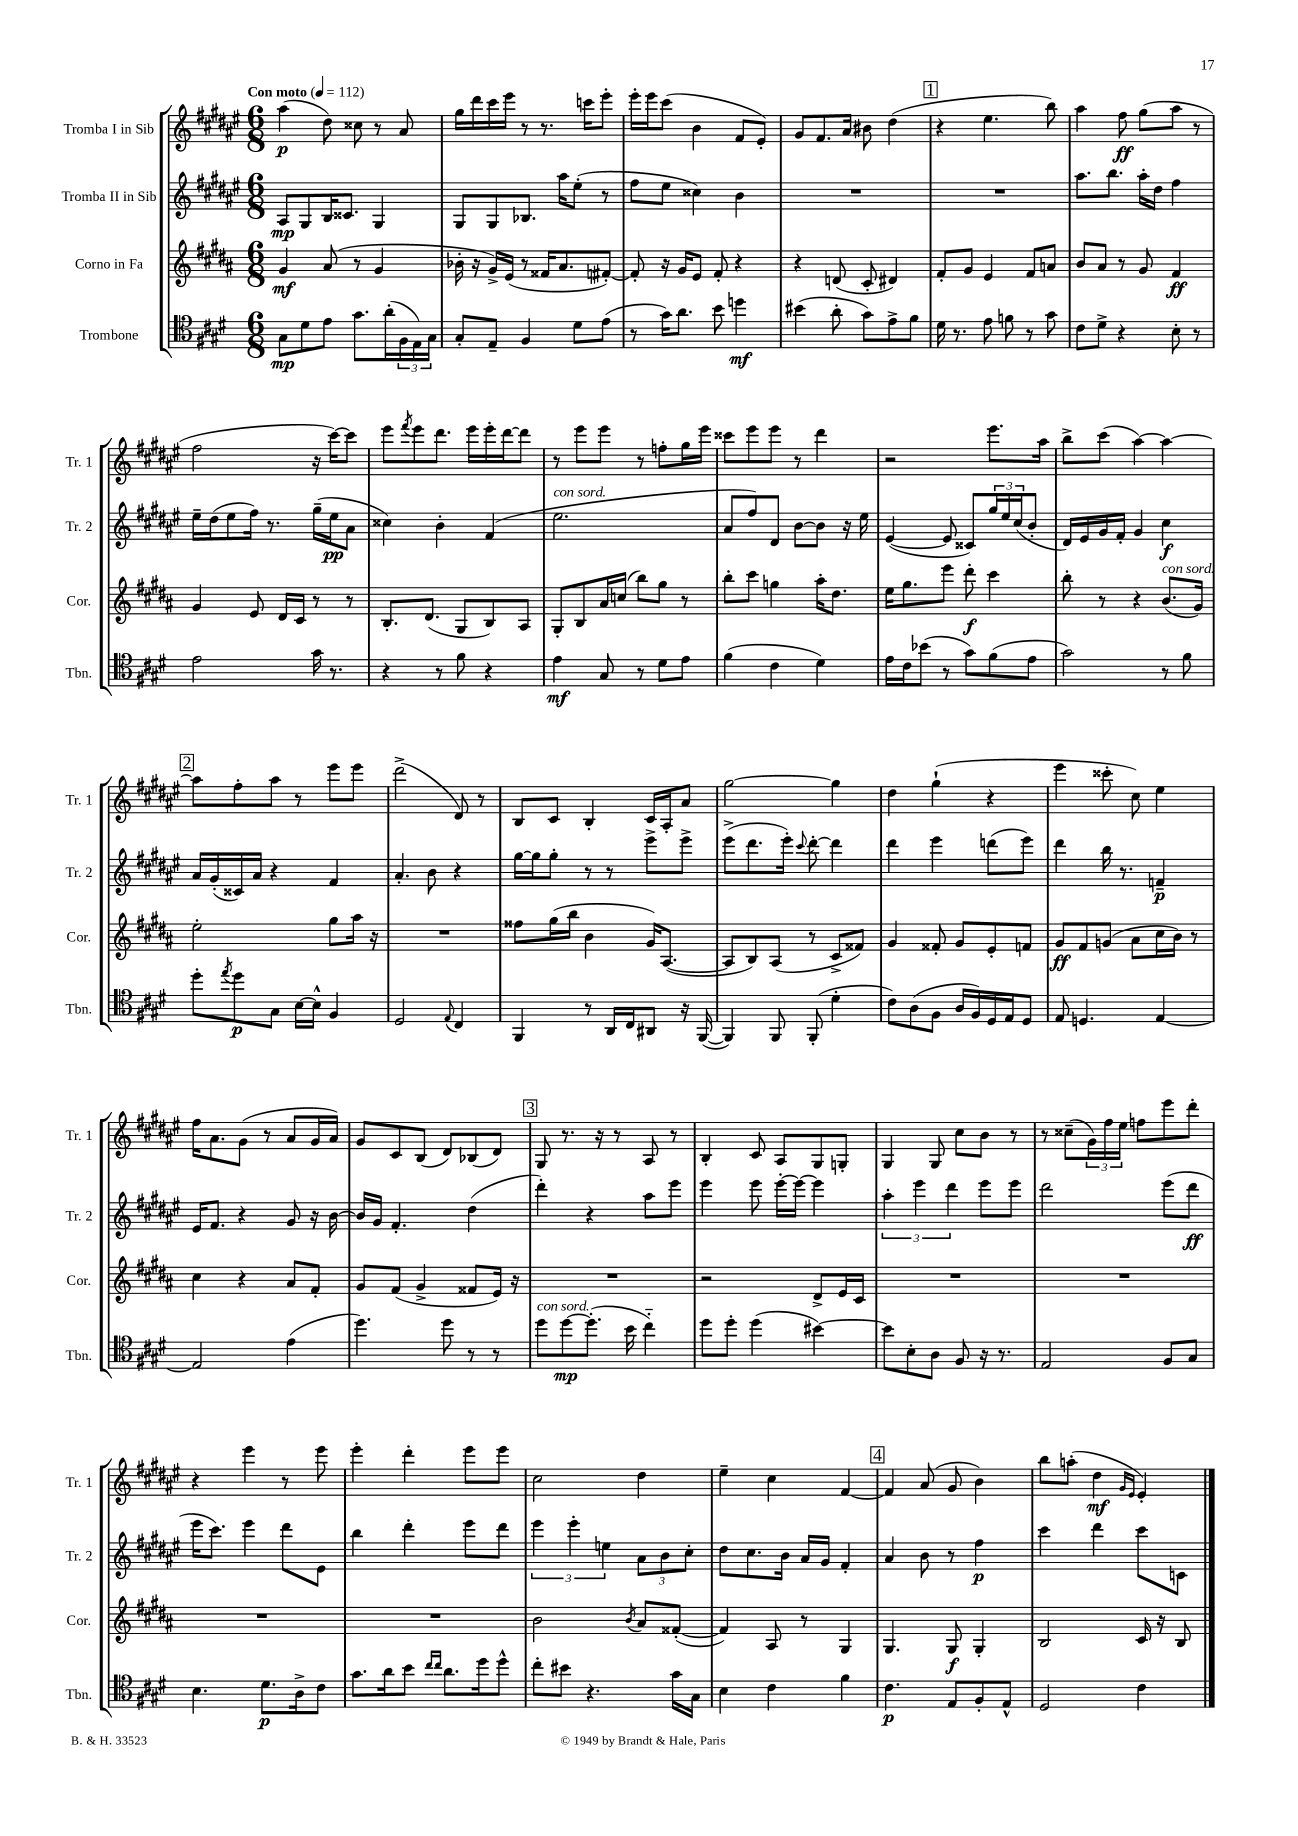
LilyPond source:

<<
\new StaffGroup <<
\new Staff = "s0" \with { instrumentName = "Tromba I in Sib" shortInstrumentName = "Tr. 1" } {
    \clef treble \key fis \major \numericTimeSignature \time 6/8 \tempo "Con moto" 4 = 112
    ais''4\p( dis''8) cisis''8 r8 ais'8 |
    gis''16 dis'''16 cis'''16 eis'''16 r8 r8. c'''16 eis'''8-. |
    eis'''16-. eis'''16 cis'''8( b'4 fis'8 eis'8-.) |
    gis'8 fis'8. ais'16 bis'8 dis''4( |
    \mark \markup { \box "1" } r4 eis''4. b''8) |
    ais''4 fis''8\ff gis''8( ais''8 r8 |
    fis''2 r16 cis'''16~) cis'''8 |
    eis'''8 \acciaccatura { fis'''8 } eis'''8 dis'''8. eis'''16 eis'''16-. dis'''16~ dis'''8 |
    r8 eis'''8 eis'''8 r8 f''8-. gis''16 eis'''16 |
    cisis'''8 eis'''8 eis'''8 r8 dis'''4 |
    r2 eis'''8. ais''16 |
    b''8-> cis'''8( ais''4~) ais''4~ |
    \mark \markup { \box "2" } ais''8 fis''8-. ais''8 r8 eis'''8 eis'''8 |
    dis'''2->( dis'8) r8 |
    b8 cis'8 b4-. cis'16 ais16-. ais'8 |
    gis''2~ gis''4 |
    dis''4 gis''4-!( r4 |
    eis'''4 cisis'''8-. cis''8) eis''4 |
    fis''16 ais'8. gis'8( r8 ais'8 gis'16 ais'16) |
    gis'8 cis'8 b8( dis'8) bes8( dis'8) |
    \mark \markup { \box "3" } gis8 r8. r16 r8 ais8 r8 |
    b4-. cis'8 ais8 gis8 g8-. |
    gis4 gis8 cis''8 b'8 r8 |
    r8 cisis''8--( \tuplet 3/2 { gis'16) fis''16 eis''16 } f''8 eis'''8 dis'''8-. |
    r4 eis'''4 r8 eis'''8 |
    eis'''4-. dis'''4-. eis'''8 eis'''8 |
    cis''2 dis''4 |
    eis''4-- cis''4 fis'4~ |
    \mark \markup { \box "4" } fis'4 ais'8( gis'8 b'4) |
    b''8 a''8-.( dis''4\mf \grace { gis'16 eis'16 } eis'4-.) \bar "|." |
}
\new Staff = "s1" \with { instrumentName = "Tromba II in Sib" shortInstrumentName = "Tr. 2" } {
    \clef treble \key fis \major \numericTimeSignature \time 6/8
    ais8\mp gis8 b16 cisis'8. gis4 |
    gis8 gis8 bes8. ais''16 eis''8-.( r8 |
    fis''8 eis''8 cisis''4) b'4 |
    R2. |
    \mark \markup { \box "1" } R2. |
    ais''8. b''8. ais''16-. dis''16 fis''4 |
    eis''16-- dis''16( eis''8 fis''16) r8. gis''16--( eis''16\pp ais'8 |
    cisis''4) b'4-. fis'4( |
    eis''2.^\markup { \italic "con sord." } |
    ais'8 fis''8) dis'8 b'8~ b'8 r16 eis''16 |
    eis'4~( eis'8 cisis'8) \tuplet 3/2 { gis''16 eis''16 cis''16( } b'8-. |
    dis'16) eis'16 gis'16 fis'16-. gis'4 cis''4\f |
    \mark \markup { \box "2" } ais'16 gis'16-.( cisis'16) ais'16 r4 fis'4 |
    ais'4.-. b'8 r4 |
    gis''16~ gis''16 gis''8-. r8 r8 eis'''8-> eis'''8-> |
    eis'''8->( dis'''8. eis'''16-.) \appoggiatura { cis'''8 } dis'''8~-. dis'''4 |
    dis'''4 eis'''4 d'''8( eis'''8) |
    dis'''4 b''16 r8. f'4--\p |
    eis'16 fis'8. r4 gis'8 r16 b'16~ |
    b'16 gis'16 fis'4.-. dis''4( |
    \mark \markup { \box "3" } dis'''4-.) r4 ais''8 eis'''8 |
    eis'''4 eis'''8 eis'''16~-. eis'''16~ eis'''4 |
    \tuplet 3/2 { ais''4-. eis'''4 dis'''4 } eis'''8 eis'''8 |
    dis'''2 eis'''8( dis'''8\ff |
    eis'''16 cis'''8.) eis'''4 dis'''8 eis'8 |
    b''4 dis'''4-. eis'''8 dis'''8 |
    \tuplet 3/2 { eis'''4 eis'''4-. e''4 } \tuplet 3/2 { ais'8 b'8 cis''8-. } |
    dis''8 cis''8. b'16 ais'16 gis'16 fis'4-. |
    \mark \markup { \box "4" } ais'4 b'8 r8 fis''4\p |
    cis'''4 dis'''4 cis'''8 c'8 \bar "|." |
}
\new Staff = "s2" \with { instrumentName = "Corno in Fa" shortInstrumentName = "Cor." } {
    \clef treble \key b \major \numericTimeSignature \time 6/8
    gis'4\mf ais'8( r8 gis'4 |
    bes'16-. r16 gis'16->) e'16( r8 fisis'16 ais'8. fis'8~-.) |
    fis'8-. r16 gis'16 e'8 fis'8-. r4 |
    r4 d'8( cis'8-. dis'4) |
    \mark \markup { \box "1" } fis'8-. gis'8 e'4 fis'8 a'8 |
    b'8 ais'8 r8 gis'8 fis'4\ff |
    gis'4 e'8 dis'16 cis'16 r8 r8 |
    b8.-. dis'8.( gis8 b8) ais8 |
    gis8-. b8 ais'16 c''16( b''8) gis''8 r8 |
    b''8-. cis'''8 g''4 ais''16-. dis''8. |
    e''16 gis''8. e'''8 dis'''8-.\f cis'''4 |
    b''8-. r8 r4 b'8.^\markup { \italic "con sord." }( gis'16) |
    \mark \markup { \box "2" } e''2-. gis''8 ais''16 r16 |
    R2. |
    fisis''8 gis''16( b''16 b'4 gis'16) ais8.~( |
    ais8 b8) ais8( r8 cis'8-> fisis'8) |
    gis'4 fisis'8-. gis'8 e'8-. f'8 |
    gis'8\ff fis'8 g'8( ais'8 cis''16 b'16) r8 |
    cis''4 r4 ais'8 fis'8-. |
    gis'8 fis'8( gis'4-> fisis'8 e'16) r16 |
    \mark \markup { \box "3" } R2. |
    r2 dis'8-> e'16 cis'16 |
    R2. |
    R2. |
    R2. |
    R2. |
    b'2 \acciaccatura { b'8 } ais'8 fisis'8~-.( |
    fisis'4) ais8 r8 gis4 |
    \mark \markup { \box "4" } gis4. gis8\f gis4-. |
    b2 cis'16 r16 b8 \bar "|." |
}
\new Staff = "s3" \with { instrumentName = "Trombone" shortInstrumentName = "Tbn." } {
    \clef tenor \key e \major \numericTimeSignature \time 6/8
    gis8\mp dis'8 e'8 gis'8. a'16-.( \tuplet 3/2 { fis16 e16) gis16 } |
    gis8-. e8-- fis4 dis'8 e'8( |
    r8 gis'16) a'8. b'8 d''4\mf |
    bis'4( a'8-. gis'8) e'8-> fis'8 |
    \mark \markup { \box "1" } dis'16 r8. e'8 f'8 r8 gis'8 |
    cis'8 dis'8-> r4 b8-. r8 |
    e'2 gis'16 r8. |
    r4 r8 fis'8 r4 |
    e'4\mf gis8 r8 dis'8 e'8 |
    fis'4( cis'4 dis'4) |
    e'16 cis'16 bes'8( r8 gis'8) fis'8( e'8 |
    gis'2) r8 fis'8 |
    \mark \markup { \box "2" } dis''8-. \acciaccatura { e''8 } dis''8\p gis8 b16~ b16-^ fis4 |
    dis2 \appoggiatura { e8 } cis4 |
    fis,4 r8 a,16 cis16 ais,8 r16 fis,16~( |
    fis,4) fis,8 fis,8-.( dis'4-. |
    cis'8) a8( fis8 a16 fis16) dis16 e16 dis8 |
    e8 d4. e4~ |
    e2 e'4( |
    dis''4.) dis''8 r8 r8 |
    \mark \markup { \box "3" } dis''8^\markup { \italic "con sord." } dis''8~\mp dis''8.-.( b'16 cis''4-_) |
    dis''8 dis''8-. dis''4( bis'4~) |
    bis'8 b8-. a8 fis8 r16 r8. |
    e2 fis8 gis8 |
    b4. dis'8.\p a16-> cis'8 |
    gis'8. a'16 b'8 \grace { cis''16 cis''16 } a'8. dis''16 dis''8-^ |
    cis''8-. bis'8 r4. gis'16 gis16 |
    b4 cis'4 fis'4 |
    \mark \markup { \box "4" } cis'4.\p e8 fis8-. e8-^ |
    dis2 cis'4 \bar "|." |
}
>>
>>
\layout { \context { \Score \remove "Bar_number_engraver" } }
